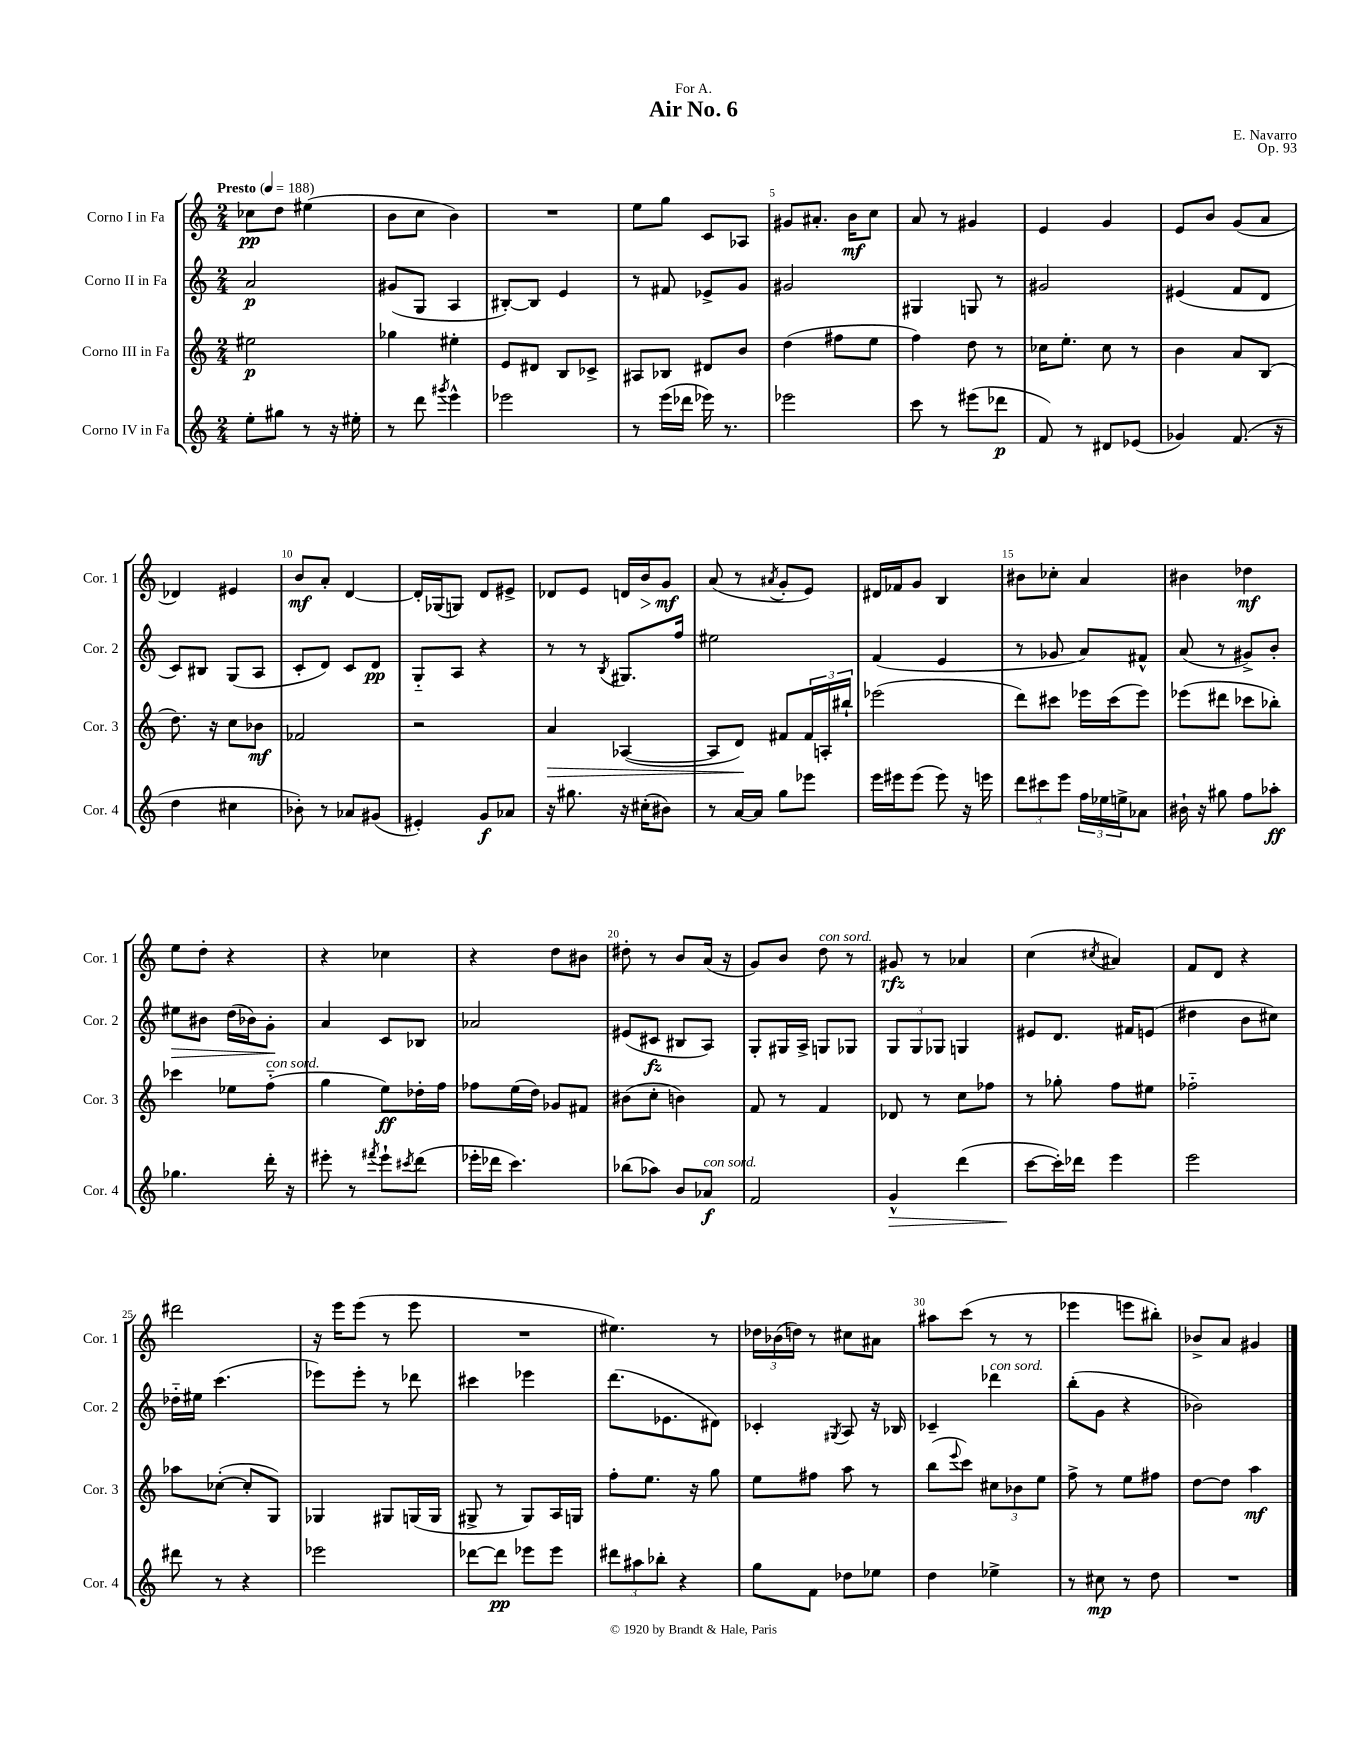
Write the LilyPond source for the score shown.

\header { title = "Air No. 6" composer = "E. Navarro" dedication = "For A." opus = "Op. 93" }
<<
\new StaffGroup <<
\new Staff = "s0" \with { instrumentName = "Corno I in Fa" shortInstrumentName = "Cor. 1" } {
    \clef treble \key c \major \numericTimeSignature \time 2/4 \tempo "Presto" 4 = 188
    ces''8\pp d''8 eis''4( |
    b'8 c''8 b'4) |
    R2 |
    e''8 g''8 c'8 aes8 |
    gis'8 ais'8.-. b'16\mf c''8 |
    a'8 r8 gis'4 |
    e'4 g'4 |
    e'8 b'8 g'8( a'8 |
    des'4) eis'4 |
    b'8\mf a'8-. d'4~ |
    d'16-. ges16( g8) d'8 eis'8-> |
    des'8 e'8 d'16 b'16\> g'8\mf\! |
    a'8( r8 \acciaccatura { ais'8 } g'8-. e'8) |
    dis'16 fes'16 g'8 b4 |
    bis'8 ces''8-. a'4 |
    bis'4 des''4\mf |
    e''8 d''8-. r4 |
    r4 ces''4 |
    r4 d''8 bis'8 |
    dis''8-. r8 b'8 a'16( r16 |
    g'8) b'8 d''8^\markup { \italic "con sord." } r8 |
    gis'8\rfz r8 aes'4 |
    c''4( \acciaccatura { cis''8 } ais'4) |
    f'8 d'8 r4 |
    dis'''2 |
    r16 e'''16 e'''8( r8 e'''8 |
    R2 |
    eis''4.) r8 |
    \tuplet 3/2 { des''16 bes'16( d''16) } r8 cis''8 ais'8 |
    ais''8 c'''8( r8 r8 |
    ees'''4 e'''8 bis''8-.) |
    bes'8-> a'8 gis'4 \bar "|." |
}
\new Staff = "s1" \with { instrumentName = "Corno II in Fa" shortInstrumentName = "Cor. 2" } {
    \clef treble \key c \major \numericTimeSignature \time 2/4
    a'2\p |
    gis'8( g8 a4 |
    bis8~-.) bis8 e'4 |
    r8 fis'8 ees'8-> g'8 |
    gis'2 |
    gis4 g8 r8 |
    gis'2 |
    eis'4( f'8 d'8 |
    c'8) bis8 g8( a8 |
    c'8-. d'8) c'8 d'8\pp |
    g8-_ a8 r4 |
    r8 r8 \acciaccatura { b8 } gis8. f''16 |
    eis''2 |
    f'4( e'4 |
    r8 ges'8 a'8) fis'8-^ |
    a'8( r8 gis'8->) b'8-. |
    eis''8\> bis'8 d''16( bes'16) g'8-.\! |
    a'4 c'8 bes8 |
    aes'2 |
    eis'8( cis'8\fz bis8 a8) |
    g8-. gis16 a16-> g8 ges8 |
    \tuplet 3/2 { g8 g8 ges8 } g4 |
    eis'8 d'8. fis'16 e'8( |
    dis''4 b'8 cis''8) |
    des''16-_ eis''16 c'''4.( |
    ees'''8) ees'''8-. r8 des'''8 |
    cis'''4 ees'''4 |
    d'''8.( ees'8. dis'8) |
    ces'4-. \acciaccatura { gis8 } a8 r16 bes16 |
    ces'4-- des'''4^\markup { \italic "con sord." } |
    b''8-.( g'8 r4 |
    bes'2) \bar "|." |
}
\new Staff = "s2" \with { instrumentName = "Corno III in Fa" shortInstrumentName = "Cor. 3" } {
    \clef treble \key c \major \numericTimeSignature \time 2/4
    eis''2\p |
    ges''4 eis''4-. |
    e'8 dis'8 b8 ces'8-> |
    ais8 bes8 dis'8 b'8 |
    d''4( fis''8 e''8 |
    f''4) d''8 r8 |
    ces''16 e''8.-. ces''8 r8 |
    b'4 a'8 b8( |
    d''8.) r16 c''8 bes'8\mf |
    fes'2 |
    r2 |
    a'4\> aes4~( |
    aes8 d'8\!) fis'8 \tuplet 3/2 { fis'16 a16-. bis''16-! } |
    ees'''2( |
    d'''8) cis'''8 ees'''16 cis'''16( ees'''8) |
    ees'''8( dis'''8 ces'''8 bes''8-.) |
    ces'''4 ees''8 f''8-_^\markup { \italic "con sord." }( |
    g''4 e''8\ff) des''16-. f''16 |
    fes''8 e''16( d''16) ges'8 fis'8 |
    bis'8( c''8-. b'4) |
    f'8 r8 f'4 |
    des'8 r8 c''8 fes''8 |
    r8 ges''8-. f''8 eis''8 |
    fes''2-_ |
    aes''8 ces''8~-.( ces''8-. g8) |
    ges4 gis8 g16( g16 |
    gis8-> r8 gis8) a16 g16 |
    f''8-. e''8. r16 g''8 |
    e''8 fis''8 a''8 r8 |
    b''8( \appoggiatura { e'''8 } c'''8) \tuplet 3/2 { cis''8 bes'8 e''8 } |
    f''8-> r8 e''8 fis''8 |
    d''8~ d''8 a''4\mf \bar "|." |
}
\new Staff = "s3" \with { instrumentName = "Corno IV in Fa" shortInstrumentName = "Cor. 4" } {
    \clef treble \key c \major \numericTimeSignature \time 2/4
    e''8-. gis''8 r8 r16 eis''16-. |
    r8 d'''8 \acciaccatura { gis'''8 } e'''4-^ |
    ees'''2 |
    r8 e'''16( des'''16 ees'''16) r8. |
    ees'''2 |
    c'''8 r8 eis'''8( des'''8\p |
    f'8) r8 dis'8 ees'8( |
    ges'4) f'8.( r16 |
    d''4 cis''4 |
    bes'8-.) r8 aes'8 gis'8( |
    eis'4-.) g'8\f aes'8 |
    r16 gis''8. r16 cis''16-.( bis'8) |
    r8 a'16~ a'16 g''8 ees'''8 |
    e'''16 eis'''16 eis'''8( eis'''8) r16 e'''16 |
    \tuplet 3/2 { d'''8 cis'''8 e'''8 } \tuplet 3/2 { f''16 ees''16 e''16-> } aes'8 |
    bis'16-! r16 gis''8 f''8 aes''8-.\ff |
    ges''4. d'''16-. r16 |
    eis'''8-. r8 \acciaccatura { fis'''8 } eis'''8-! \acciaccatura { cis'''8 } d'''8( |
    ees'''16-. des'''16 c'''4.) |
    bes''8( aes''8) b'8 aes'8\f^\markup { \italic "con sord." } |
    f'2 |
    g'4-^\> d'''4( |
    c'''8~\! c'''16-.) des'''16 e'''4 |
    e'''2 |
    dis'''8 r8 r4 |
    ees'''2 |
    des'''8~ des'''8\pp ees'''8 ees'''8 |
    \tuplet 3/2 { dis'''8 ais''8 bes''8-. } r4 |
    g''8 f'8 des''8 ees''8 |
    d''4 ees''4-> |
    r8 cis''8\mp r8 d''8 |
    R2 \bar "|." |
}
>>
>>
\layout { \context { \Score \override BarNumber.break-visibility = ##(#f #t #t) barNumberVisibility = #(every-nth-bar-number-visible 5) } }
